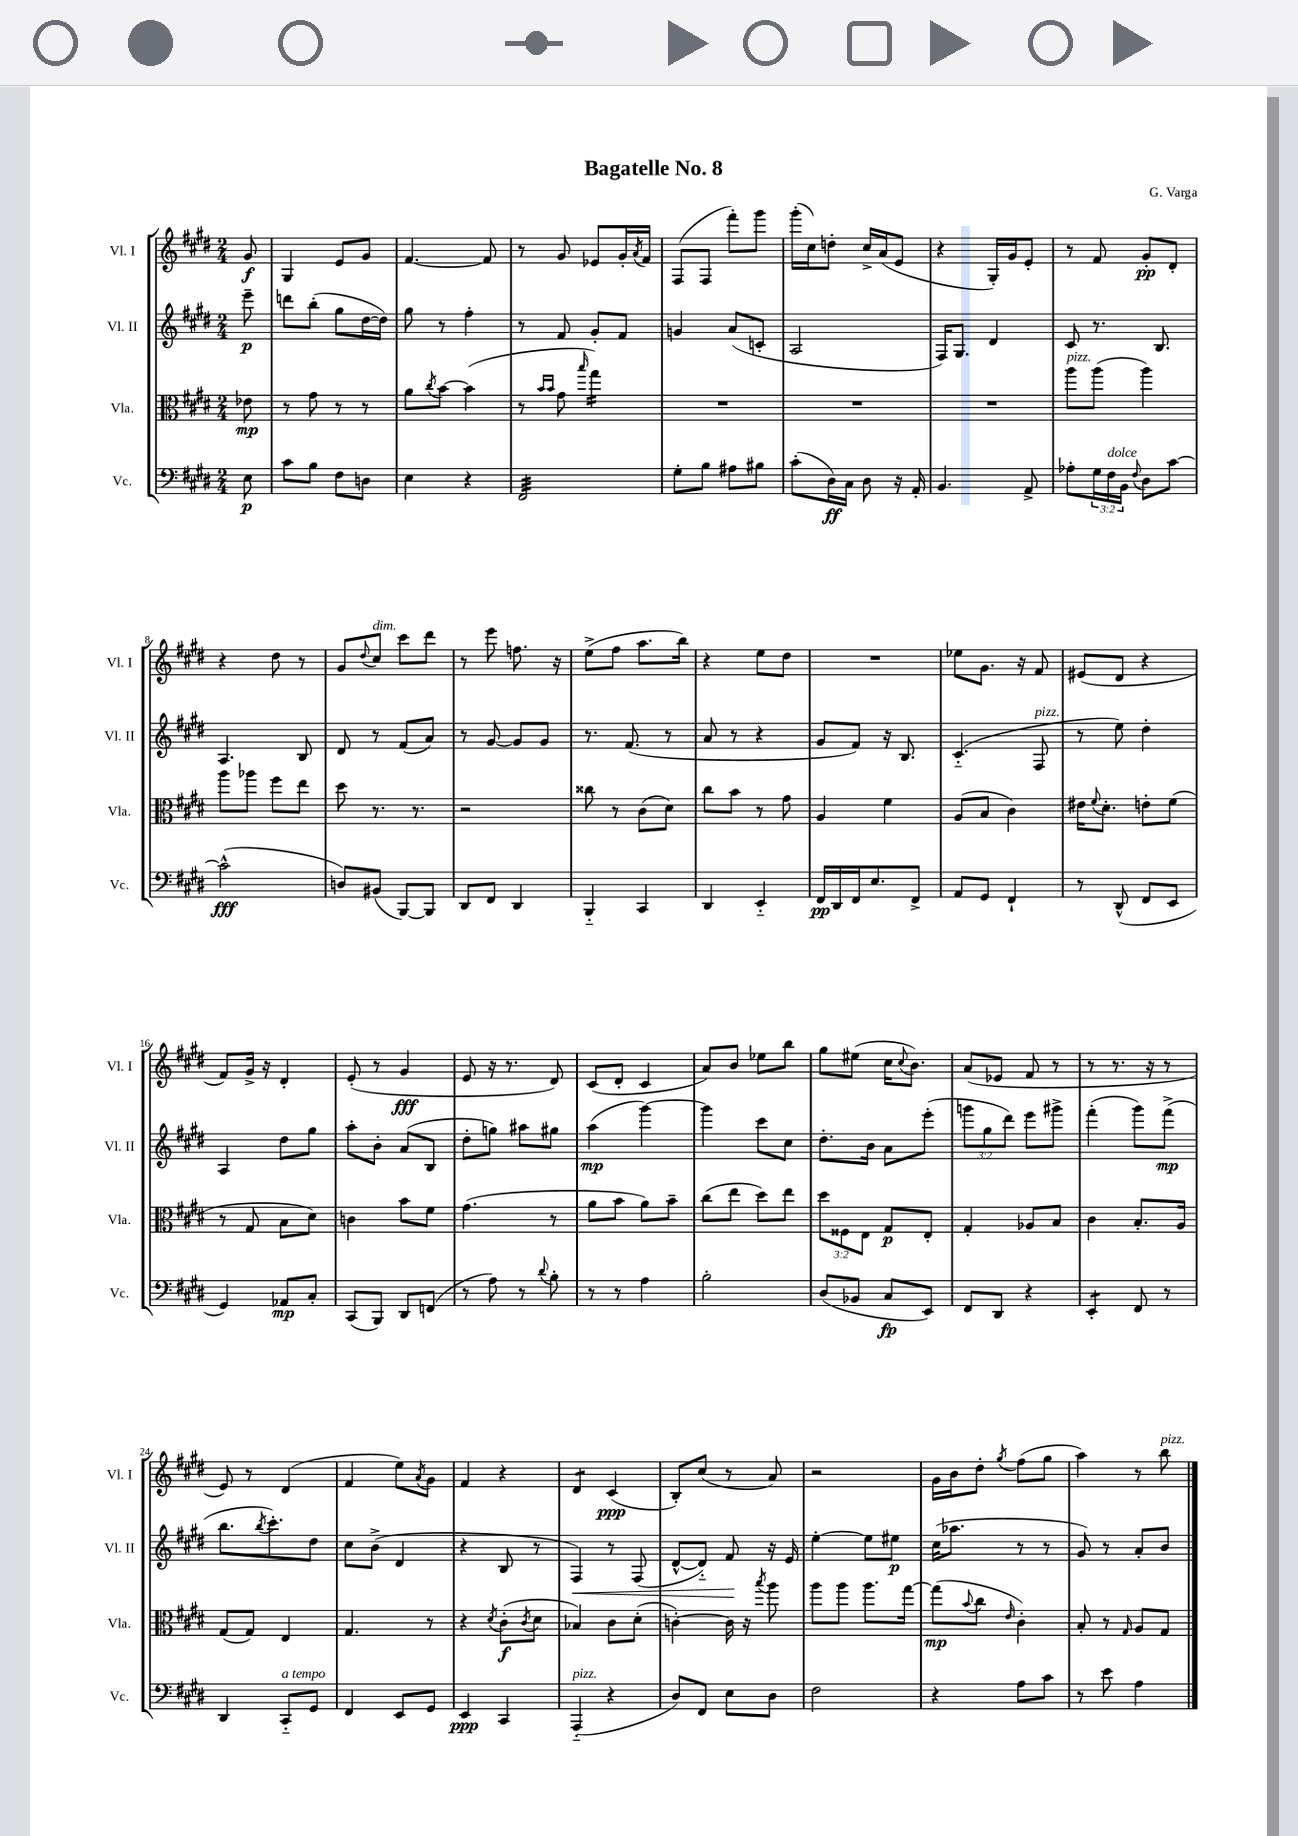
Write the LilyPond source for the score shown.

\header { title = "Bagatelle No. 8" composer = "G. Varga" }
<<
\new StaffGroup <<
\new Staff = "s0" \with { instrumentName = "Vl. I" shortInstrumentName = "Vl. I" } {
    \clef treble \key e \major \numericTimeSignature \time 2/4 \partial 8
    gis'8\f |
    gis4 e'8 gis'8 |
    fis'4.~ fis'8 |
    r8 gis'8 ees'8 gis'16-. \acciaccatura { a'8 } fis'16 |
    fis8( fis8 fis'''8-.) gis'''8 |
    gis'''16-.( cis''16) d''8-. cis''16-> a'16( e'8 |
    r4 gis16-.) gis'16 e'8-. |
    r8 fis'8 gis'8-.\pp dis'8-. |
    r4 dis''8 r8 |
    gis'8 \appoggiatura { dis''8 } cis''8^\markup { \italic "dim." } cis'''8 dis'''8 |
    r8 e'''8 f''8. r16 |
    e''8->( fis''8 a''8. b''16) |
    r4 e''8 dis''8 |
    R2 |
    ees''8 gis'8. r16 fis'8 |
    eis'8( dis'8 r4 |
    fis'8) gis'16-> r16 dis'4-. |
    e'8-.( r8 gis'4\fff |
    e'8 r16 r8. dis'8) |
    cis'8( dis'8-. cis'4 |
    a'8) b'8 ees''8 b''8 |
    gis''8 eis''8( cis''16 \appoggiatura { cis''8 } b'8.) |
    a'8( ees'8 fis'8 r8 |
    r8 r8. r16 r8 |
    e'8) r8 dis'4( |
    fis'4 e''8) \acciaccatura { a'8 } gis'8 |
    fis'4 r4 |
    dis'4:8 cis'4\ppp( |
    b8-.) cis''8( r8 a'8) |
    r2 |
    gis'16 b'16 dis''8-. \acciaccatura { gis''8 } fis''8( gis''8 |
    a''4) r8 b''8^\markup { \italic "pizz." } \bar "|." |
}
\new Staff = "s1" \with { instrumentName = "Vl. II" shortInstrumentName = "Vl. II" } {
    \clef treble \key e \major \numericTimeSignature \time 2/4 \override Staff.TupletNumber.text = #tuplet-number::calc-fraction-text \partial 8
    e'''8--\p |
    d'''8 b''8-.( gis''8 dis''16~ dis''16) |
    gis''8 r8 fis''4-. |
    r8 fis'8 gis'8-. fis'8 |
    g'4 a'8( c'8-. |
    a2 |
    fis16) gis8. dis'4 |
    cis'8 r8. b8. |
    a4. b8 |
    dis'8 r8 fis'8( a'8) |
    r8 gis'8~ gis'8 gis'8 |
    r8. fis'8.( r8 |
    a'8 r8 r4 |
    gis'8 fis'8) r16 b8. |
    cis'4.-_( fis8^\markup { \italic "pizz." } |
    r8 e''8) dis''4-. |
    a4 dis''8 gis''8 |
    a''8-. b'8-. a'8( b8 |
    dis''8-. g''8) ais''8 gis''8 |
    a''4\mp( gis'''4~) |
    gis'''4 cis'''8 cis''8 |
    dis''8.-. b'16 a'8 e'''8-.( |
    \tuplet 3/2 { g'''8 gis''8 dis'''8) } e'''8 gis'''8-> |
    fis'''4-.( gis'''8) fis'''8->\mp( |
    b''8. \acciaccatura { b''8 } cis'''8.-.) dis''8 |
    cis''8 b'8->( dis'4 |
    r4 b8 r8 |
    fis4\<) r8 fis8( |
    dis'8~-^ dis'8-_) fis'8\! r16 e'16 |
    e''4~-. e''8 eis''8\p |
    cis''16( aes''8. r8 r8 |
    gis'8) r8 a'8-. b'8 \bar "|." |
}
\new Staff = "s2" \with { instrumentName = "Vla." shortInstrumentName = "Vla." } {
    \clef alto \key e \major \numericTimeSignature \time 2/4 \override Staff.TupletNumber.text = #tuplet-number::calc-fraction-text \partial 8
    ees'8\mp |
    r8 gis'8 r8 r8 |
    a'8 \acciaccatura { cis''8 } b'8~ b'4( |
    r8 \grace { b'16 b'16 } gis'8 \grace { b''16 } gis''4:16) |
    R2 |
    R2 |
    R2 |
    a''8^\markup { \italic "pizz." } a''8( a''4) |
    a''8 aes''8 fis''8 e''8 |
    dis''8 r8. r8. |
    r2 |
    cisis''8 r8 cis'8( dis'8) |
    cis''8 b'8 r8 gis'8 |
    a4 fis'4 |
    a8( b8 cis'4) |
    eis'16 \appoggiatura { fis'8 } dis'8.-. e'8-. fis'8( |
    r8 gis8 b8 dis'8) |
    c'4 b'8 fis'8 |
    gis'4.( r8 |
    a'8 b'8 a'8) b'8-- |
    cis''8( e''8 dis''8) e''8 |
    \tuplet 3/2 { dis''8 fisis8 e8 } gis8\p e8-. |
    gis4-. aes8 b8 |
    cis'4 b8.-. a16 |
    gis8( gis8) e4 |
    gis4. r8 |
    r4 \acciaccatura { dis'8 } cis'8-.\f( \acciaccatura { cis'8 } dis'8 |
    bes4) cis'8 dis'8-.( |
    c'4~-.) c'16 r16 \acciaccatura { b''8 } a''8 |
    a''8 a''8 a''8. gis''16~ |
    gis''8\mp( \appoggiatura { b'8 } cis''8 \grace { e'16 } cis'4-.) |
    b8-. r8 \grace { gis16 } a8 gis8 \bar "|." |
}
\new Staff = "s3" \with { instrumentName = "Vc." shortInstrumentName = "Vc." } {
    \clef bass \key e \major \numericTimeSignature \time 2/4 \override Staff.TupletNumber.text = #tuplet-number::calc-fraction-text \partial 8
    e8\p |
    cis'8 b8 fis8 d8 |
    e4 r4 |
    fis,2:32 |
    gis8-. b8 ais8 bis8 |
    cis'8-.( dis16\ff) cis16 dis8 r16 a,16-. |
    b,4. a,8-> |
    aes8-. \tuplet 3/2 { gis16 fis16^\markup { \italic "dolce" } b,16 } \appoggiatura { fis8 } dis8 cis'8~ |
    cis'2-^\fff( |
    d8) bis,8( b,,8~) b,,8 |
    dis,8 fis,8 dis,4 |
    b,,4-_ cis,4 |
    dis,4 e,4-_ |
    fis,16\pp dis,16 fis,16 e8. fis,8-> |
    a,8 gis,8 fis,4-! |
    r8 dis,8-^( fis,8 e,8 |
    gis,4) aes,8\mp cis8-. |
    cis,8( b,,8) dis,8 f,8( |
    r8 a8) r8 \appoggiatura { dis'8 } b8-. |
    r8 r8 a4 |
    b2-. |
    dis8( bes,8 cis8\fp e,8) |
    fis,8 dis,8 r4 |
    e,4:8-. fis,8 r8 |
    dis,4 cis,8-_^\markup { \italic "a tempo" } gis,8 |
    fis,4 e,8 gis,8 |
    e,4\ppp cis,4 |
    a,,4-_^\markup { \italic "pizz." }( r4 |
    dis8) fis,8 e8 dis8 |
    fis2 |
    r4 a8 cis'8 |
    r8 e'8 a4 \bar "|." |
}
>>
>>
